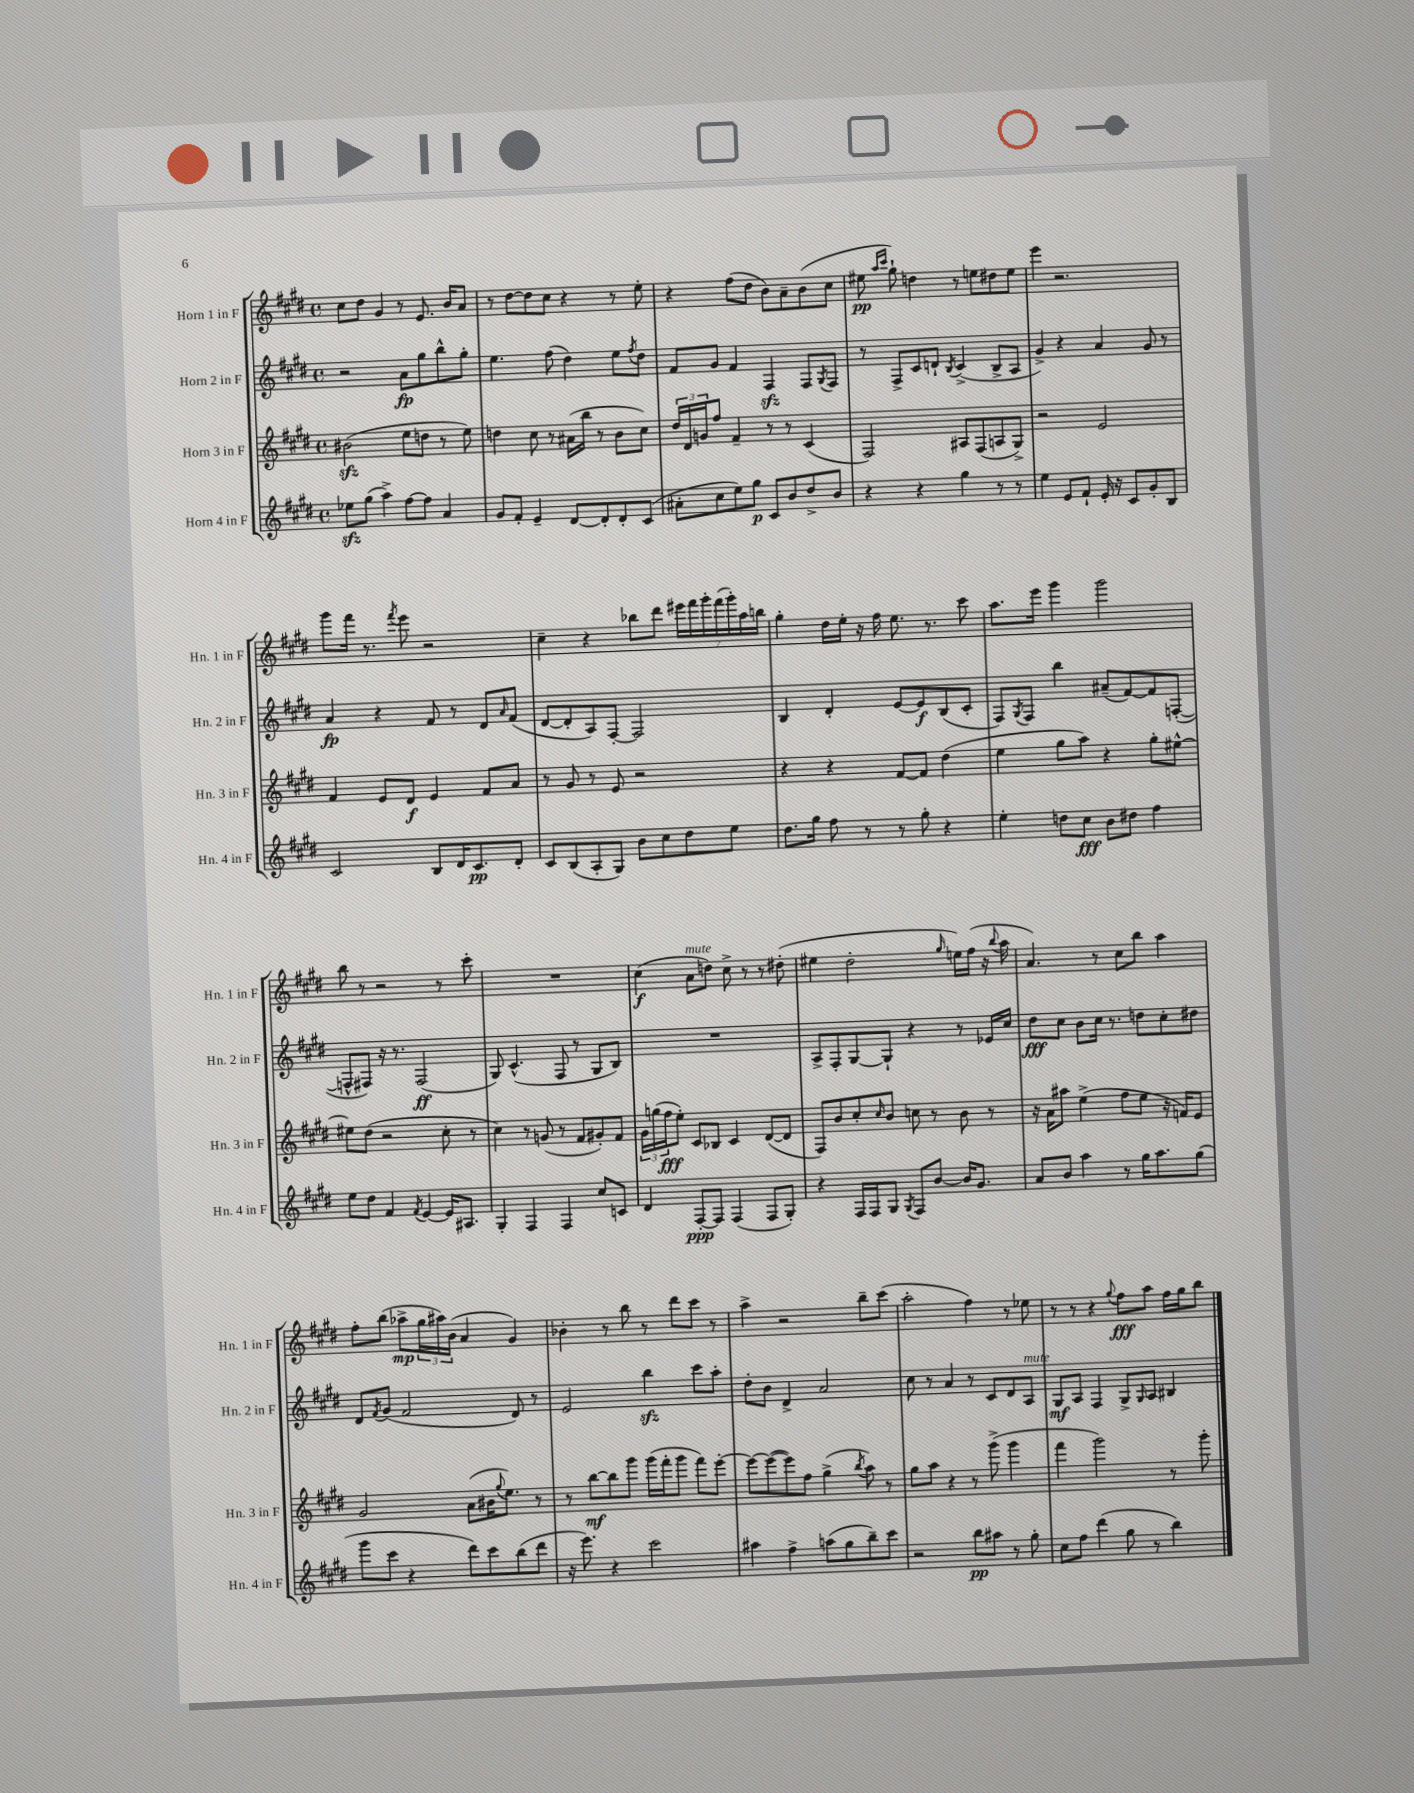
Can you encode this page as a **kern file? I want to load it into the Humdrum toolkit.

**kern	**kern	**kern	**kern
*staff4	*staff3	*staff2	*staff1
*clefG2	*clefG2	*clefG2	*clefG2
*k[f#c#g#d#]	*k[f#c#g#d#]	*k[f#c#g#d#]	*k[f#c#g#d#]
*M4/4	*M4/4	*M4/4	*M4/4
*met(c)	*met(c)	*met(c)	*met(c)
8ee-	(2b#	2r	8cc#
(8gg#	.	.	8dd#
4aa^)	.	.	4g#
[8ff#	8ee	8a	8r
8ff#]	8dd	8gg#	8.e
4a	8r	8bb^^	.
.	.	.	16b
.	8ee)	8gg#'	8a
=	=	=	=
8g#	4dd	4.ee	8r
8f#'	.	.	[8dd#
4e~	8cc#	.	8dd#]
.	8r	(8ff#	8cc#
[8d#	(16a#	4dd#)	4r
.	16bb	.	.
8d#']	8r	.	.
8d#'	8b	8ee	8r
.	.	8qff#	.
(8c#	8cc#)	8dd#	8ee'
=	=	=	=
8a#'	24dd#	8f#	4r
.	24d#	.	.
.	24g	.	.
8cc#	8ff#	8g#	.
8ee)	4f#~	4f#	(8ff#
8gg#	.	.	8dd#
8c#	8r	4F#	8b)
8b	8r	.	8a~
8dd#^	(4c#	8F#	(8b
.	.	8qG#	.
8b	.	8F#	8cc#
=	=	=	=
4r	2F#)	8r	8ee#
.	.	.	16qqaa
.	.	.	16qqccc#
.	.	8F#^	8gg#`)
4r	.	8c#	4dd
.	.	8d`	.
.	.	8qB	.
4gg#	8A#	(4c#^	8r
.	(8F#	.	8ee
8r	8A	8B^	8dd#
8r	8G#^)	8A	8ee
=	=	=	=
4ee	2r	4g#^)	4eee
8e	.	4r	2.r
8f#`	.	.	.
16e'	2e	4a	.
16r	.	.	.
8c#	.	.	.
8g#'	.	8g#	.
8B	.	8r	.
=	=	=	=
2c#	4f#	4a	8ggg#
.	.	.	16fff#
.	.	.	8.r
.	8e	4r	.
.	.	.	8qfff#
.	8d#	.	8eee
8B	4e	8f#	2r
16d#	.	8r	.
8.c#	.	.	.
.	8f#	8d#	.
.	.	16qqa	.
8d#'	8a	(8f#	.
=	=	=	=
8c#	8r	[8d#	4cc#~
(8B	8g#	8d#']	.
8A'	8r	8A)	4r
8G#)	8e	[8F#'	.
8b	2r	2F#]	8bb-
8cc#	.	.	8ddd#
8dd#	.	.	28eee#
.	.	.	28fff#
.	.	.	28ggg#'
.	.	.	(28fff#
8ee	.	.	.
.	.	.	28ggg#')
.	.	.	28aa
.	.	.	28bb
=	=	=	=
8.dd#	4r	4B	4gg#'
16gg#	.	.	.
8ff#	4r	4d#'	16dd#
.	.	.	16ee'
8r	.	.	16r
.	.	.	16ff#
8r	[8f#	[8e	8.ee
8gg#'	8f#]	8e]	.
.	.	.	8.r
4r	(4dd#	(8B	.
.	.	8c#'	8ccc#
=	=	=	=
4ee'	4ee	8F#)	8.aa
.	.	8qG#	.
.	.	8F#	.
.	.	.	16eee
8dd	8gg#	4bb	4ggg#
8cc#	8aa)	.	.
8b	4r	(8a#~	2ggg#
8dd#	.	[8f#)	.
4ff#	8gg#'	8f#]	.
.	[8ee#^^	([8F'	.
=	=	=	=
8ee	8ee#]	8F^^]	8bb
8dd#	(8dd#	8F#)	8r
4f#	2r	16r	2r
.	.	8.r	.
8qf#	.	.	.
[4e	.	(2F#	.
16e]	8cc#'	.	8r
8.A#	.	.	.
.	8r	.	8ccc#'
=	=	=	=
4G#'	4cc#)	8G#)	1r
.	.	(4.c#^^	.
4F#	8r	.	.
.	(8g	.	.
4F#	8r	8F#	.
.	8f#	8r	.
8cc#	8g#')	8G#	.
8c	8f#	8B)	.
=	=	=	=
4d#	24g#	1r	(4cc#
.	(24gg	.	.
.	24ff#	.	.
.	8ee')	.	.
[8F#'	8c#	.	8a
8F#]	8B-	.	8dd)
(4F#	4c#	.	8cc#^
.	.	.	8r
8F#	([8d#	.	8r
8G#')	8d#]	.	(8dd#'
=	=	=	=
4r	8F#)	8A^	4ee#
.	8b	8F#'	.
16F#	8cc#'	[8G#	2dd#'
16F#	.	.	.
.	16qqcc#	.	.
8G#	8b	8G#`]	.
8qG#	.	.	.
8F#	8cc	4r	.
[8b	8r	.	.
.	.	.	16qqgg#
16b]	8b	8r	16ee)
8.g#	.	.	(16ff#
.	8r	16e-	16r
.	.	.	8qqbb
.	.	16cc#	16aa
=	=	=	=
8a	16r	8dd#	4.a)
.	16a	.	.
8b	8aa#	8cc#	.
4aa	(4ee^	8b	.
.	.	16cc#	8r
.	.	8.r	.
8r	8ff#	.	8cc#
16gg#	8ee	8dd	8bb
8.aa	.	.	.
.	16r	8cc#'	4aa
.	16f)	.	.
(8gg#	8e	8dd#	.
=	=	=	=
8ggg#	2g#	8d#	8ff#'
.	.	8qf#	.
8ccc#	.	(8g#	(8bb
4r	.	2f#	8aa-^
.	.	.	24gg#
.	.	.	24aa#)
.	.	.	(24b
8ddd#)	(8a	.	4a
8ccc#	16b#	.	.
.	8qqgg#	.	.
.	8.ee)	.	.
(8bb	.	8d#)	4g#)
8ddd#	8r	8r	.
=	=	=	=
16r	8r	2e	4b-'
8.eee)	.	.	.
.	[8bb	.	.
4r	8bb]	.	8r
.	8ggg#	.	8bb
2ccc#	(16ggg#	4bb	8r
.	16fff#'	.	.
.	8ggg#	.	8ddd#
.	8fff#)	8ccc#	8ccc#
.	[8eee'	8aa'	8r
=	=	=	=
4aa#	8eee_	8dd#'	4aa^
.	(8eee_	8b	.
4ff#^	8eee])	4d#^	2r
.	8ff#	.	.
(8aa	(4gg#^	2a	.
8gg#	.	.	.
.	8qbb	.	.
8bb~)	8aa)	.	8bb~
8ccc#	8r	.	(8ccc#
=	=	=	=
2r	8gg#	8cc#	2aa'
.	8aa	8r	.
.	4r	4a	.
8bb	8r	8r	4ff#)
8aa#	(8ggg#^	8c#	.
8r	4ggg#	8d#	8r
8gg#'	.	8A	8ee-
=	=	=	=
8cc#	4fff#	8G#	8r
8ff#	.	8A	8r
(4ddd#	2ggg#)	4F#	4r
.	.	.	8qqgg#
8gg#	.	8G#^	8ff#
.	.	16qqG#	.
8r	.	8A	8aa
4bb)	8r	4B#	16ff#
.	.	.	16gg#
.	8ggg#'	.	8bb
==	==	==	==
*-	*-	*-	*-
